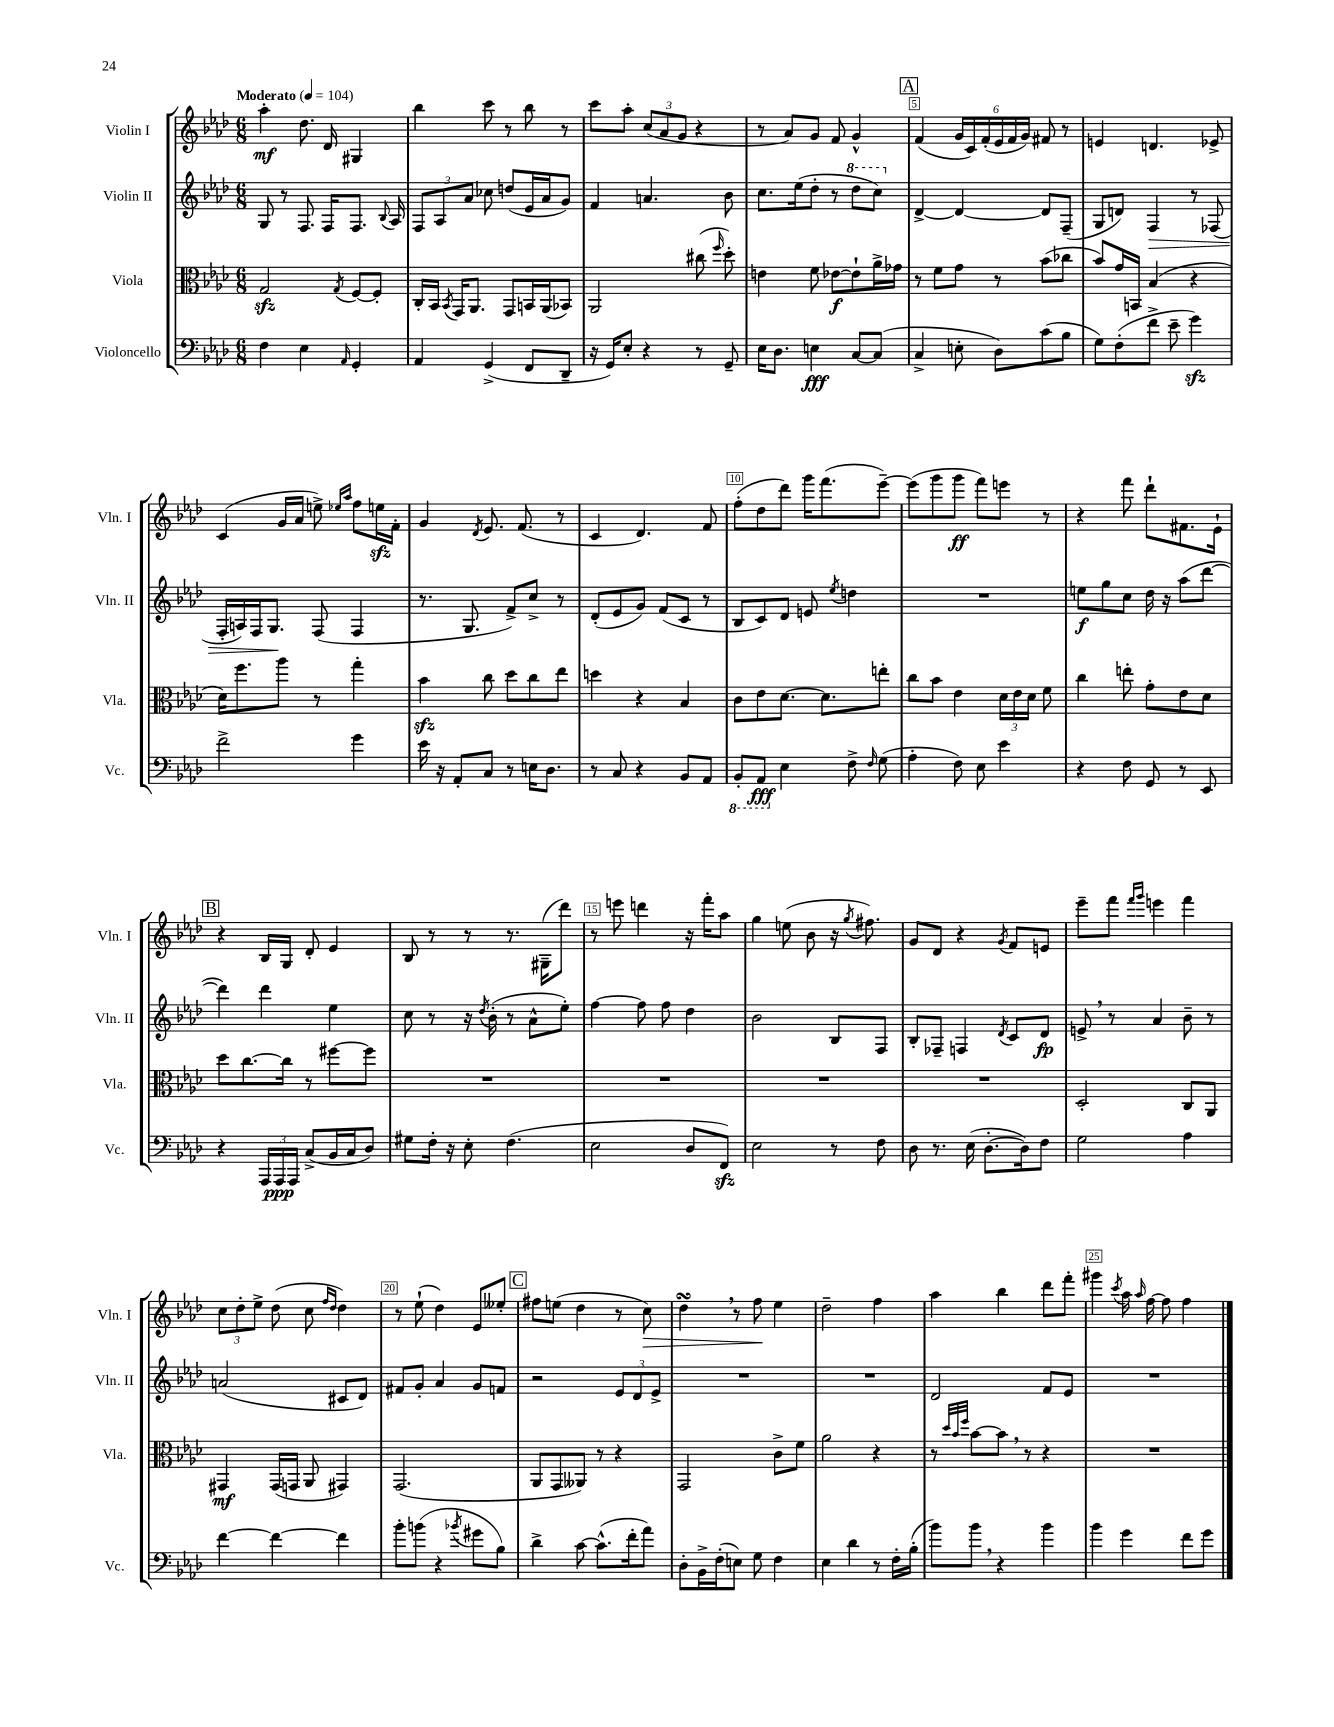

**kern	**kern	**kern	**kern
*staff4	*staff3	*staff2	*staff1
*clefF4	*clefC3	*clefG2	*clefG2
*k[b-e-a-d-]	*k[b-e-a-d-]	*k[b-e-a-d-]	*k[b-e-a-d-]
*M6/8	*M6/8	*M6/8	*M6/8
*MM104	*MM104	*MM104	*MM104
4F	2G	8G	4aa-'
.	.	8r	.
4E-	.	8.F	8.dd-
.	.	16F	16d-
16qqAA-	8qG	.	.
4GG'	[8F	8.F	4G#
.	8F']	.	.
.	.	8qqB-	.
.	.	16A-	.
=	=	=	=
4AA-	16C'	12F	4bb-
.	16BB-	.	.
.	.	12A-	.
.	8qBB-	.	.
.	16GG	.	.
.	.	12a-	.
.	8.AA-	.	.
(4GG^	.	8cc-	8ccc
.	8GG	(8dd	8r
8FF	16BB	16e-	8bb-
.	(16AA-	16a-	.
8DD-~	8BB-)	8g)	8r
=	=	=	=
16r	2AA-	4f	8ccc
16GG)	.	.	.
8E-'	.	.	8aa-'
4r	.	4.a	(12cc
.	.	.	12a-
.	.	.	12g
8r	(8cc#	.	4r
.	16qqff	.	.
8GG~	8dd-')	8b-	.
=	=	=	=
16E-	4e	8.cc	8r
8.D-	.	.	.
.	.	.	8a-)
.	.	(16ee-	.
4E	8f	8dd-'	8g
.	[8e-	8r	8f
[8C	8e-`]	8ddd-	4g^^
(8C]	16a-^	8ccc)	.
.	16g-	.	.
=	=	=	=
4C^	8r	[4d-^	(4f
.	8f	.	.
8E'	8g	4d-_	24g
.	.	.	24c)
.	.	.	(24f'
8D-)	8r	.	24e-
.	.	.	24f
.	.	.	24g)
(8c	(8b-	8d-]	8f#
8B-	8cc-	(8F~	8r
=	=	=	=
8G)	8b-)	8G	4e
(8F'	16g	8d)	.
.	16BB	.	.
8f^	(4B-	4F	4.d
8e-~	.	.	.
4g)	4r	8r	.
.	.	(8F-	8e-^
=	=	=	=
2f^	16d-)	16F'	(4c
.	8.ff	16A)	.
.	.	16F	.
.	.	8.G	.
.	8aa-	.	16g
.	.	.	16a-
.	8r	(8F	8ee^)
.	.	.	16qqee-
.	.	.	16qqaa-
4g	4gg'	4F	8ff
.	.	.	16ee
.	.	.	16f'
=	=	=	=
16e-	4b-	8.r	4g
16r	.	.	.
8AA-'	.	.	.
.	.	8.G	.
.	.	.	8qd-
8C	8cc	.	8.e-
8r	8dd-	8f^)	.
.	.	.	(8.f
16E	8cc	8cc^	.
8.D-	.	.	.
.	8ee-	8r	8r
=	=	=	=
8r	4dd	(8d-'	4c
8C	.	8e-	.
4r	4r	8g)	4.d-)
.	.	(8f	.
8BB-	4B-	8c	.
8AA-	.	8r	8f
=	=	=	=
8BBB-'	8c	8B-	(8ff'
8AAA-	8e-	8c)	8dd-
4E-	[8.d-	8d-	8ddd-)
.	.	8e	16ggg
.	8.d-]	.	(8.fff
.	.	8qee-	.
8F^	.	4dd	.
16qqF	.	.	.
(8G	8ee'	.	[8eee-~)
=	=	=	=
4A-'	8cc	2.r	(8eee-]
.	8b-	.	8ggg
8F)	4e-	.	8ggg
8E-	.	.	8fff)
4e-	24d-	.	8eee
.	24e-	.	.
.	24d-	.	.
.	8f	.	8r
=	=	=	=
4r	4cc	8ee	4r
.	.	8gg	.
8F	8ee'	8cc	8fff
8GG	8g'	16dd-	8ddd-`
.	.	16r	.
8r	8e-	(8aa-	8.f#
8EE-	8d-	[8ddd-	.
.	.	.	16e-`
=	=	=	=
4r	8dd-	4ddd-])	4r
.	[8.cc	.	.
24AAA-	.	4ddd-	16B-
24AAA-	.	.	.
.	16cc]	.	16G
24AAA-	.	.	.
(8C^	8r	.	8d-'
16BB-	[8ff#	4ee-	4e-
16C	.	.	.
8D-)	8ff#]	.	.
=	=	=	=
8G#	2.r	8cc	8B-
16F'	.	8r	8r
16r	.	.	.
8E-'	.	16r	8r
.	.	8qdd-	.
.	.	(16b-'	.
(4.F	.	8r	8.r
.	.	8a-^^	.
.	.	.	(16G#~
.	.	8ee-')	8ddd-)
=	=	=	=
2E-	2.r	[4ff	8r
.	.	.	8eee
.	.	8ff]	4ddd
.	.	8ff	.
8D-	.	4dd-	16r
.	.	.	16fff'
8FF)	.	.	8aa-
=	=	=	=
2E-	2.r	2b-	4gg
.	.	.	(8ee
.	.	.	8b-
8r	.	8B-	16r
.	.	.	8qgg
.	.	.	8.ff#)
8F	.	8F	.
=	=	=	=
8D-	2.r	8B-'	8g
8.r	.	8F-~	8d-
.	.	4F	4r
(16E-	.	.	.
[8.D-'	.	.	.
.	.	8qd-	8qg
.	.	8c	8f
16D-])	.	.	.
8F	.	8d-	8e
=	=	=	=
2G	2D-'	8e^	8eee-~
.	.	8r	8fff
.	.	.	16qqfff
.	.	.	16qqggg
.	.	4a-	4eee
4A-	8C	8b-~	4fff
.	8AA-	8r	.
=	=	=	=
[4f	4GG#	(2a	12cc
.	.	.	12dd-'
.	.	.	12ee-^
4f_	(16GG#	.	(8dd-
.	16GG	.	.
.	8AA-	.	8cc
.	.	.	16qqff
.	.	.	16qqdd-
4f]	4GG#)	8c#	4dd-)
.	.	8d-)	.
=	=	=	=
8b-'	(2.GG	8f#	8r
(8b	.	8g'	(8ee-`
4r	.	4a-	4dd-)
8qb-	.	.	.
8g#	.	8g	8e-
8B-)	.	8f	8ee--'
=	=	=	=
4d-^	8AA-	2r	8ff#
.	8GG	.	(8ee
[8c	8AA--)	.	4dd-
(8.c^^]	8r	.	.
.	4r	12e-	8r
16f'	.	.	.
.	.	12d-	.
8a-)	.	.	8cc)
.	.	12e-^	.
=	=	=	=
8D-'	2GG	2.r	4dd-
16BB-^	.	.	.
(16F'	.	.	.
8E)	.	.	8r
8G	.	.	8ff
4F	8c^	.	4ee-
.	8f	.	.
=	=	=	=
4E-	2a-	2.r	2dd-~
4d-	.	.	.
8r	4r	.	4ff
16F'	.	.	.
(16B-'	.	.	.
=	=	=	=
8b-)	8r	2d-	4aa-
.	32qqdd-	.	.
.	32qqb-	.	.
.	32qqff	.	.
8b-	[8b-	.	.
4r	8b-]	.	4bb-
.	8r	.	.
4b-	4r	8f	8ddd-
.	.	8e-	8fff'
=	=	=	=
4b-	2.r	2.r	4ggg#
.	.	.	8qccc
4g	.	.	16aa-
.	.	.	16qqaa-
.	.	.	[16ff
.	.	.	8ff]
8f	.	.	4ff
8g	.	.	.
==	==	==	==
*-	*-	*-	*-
